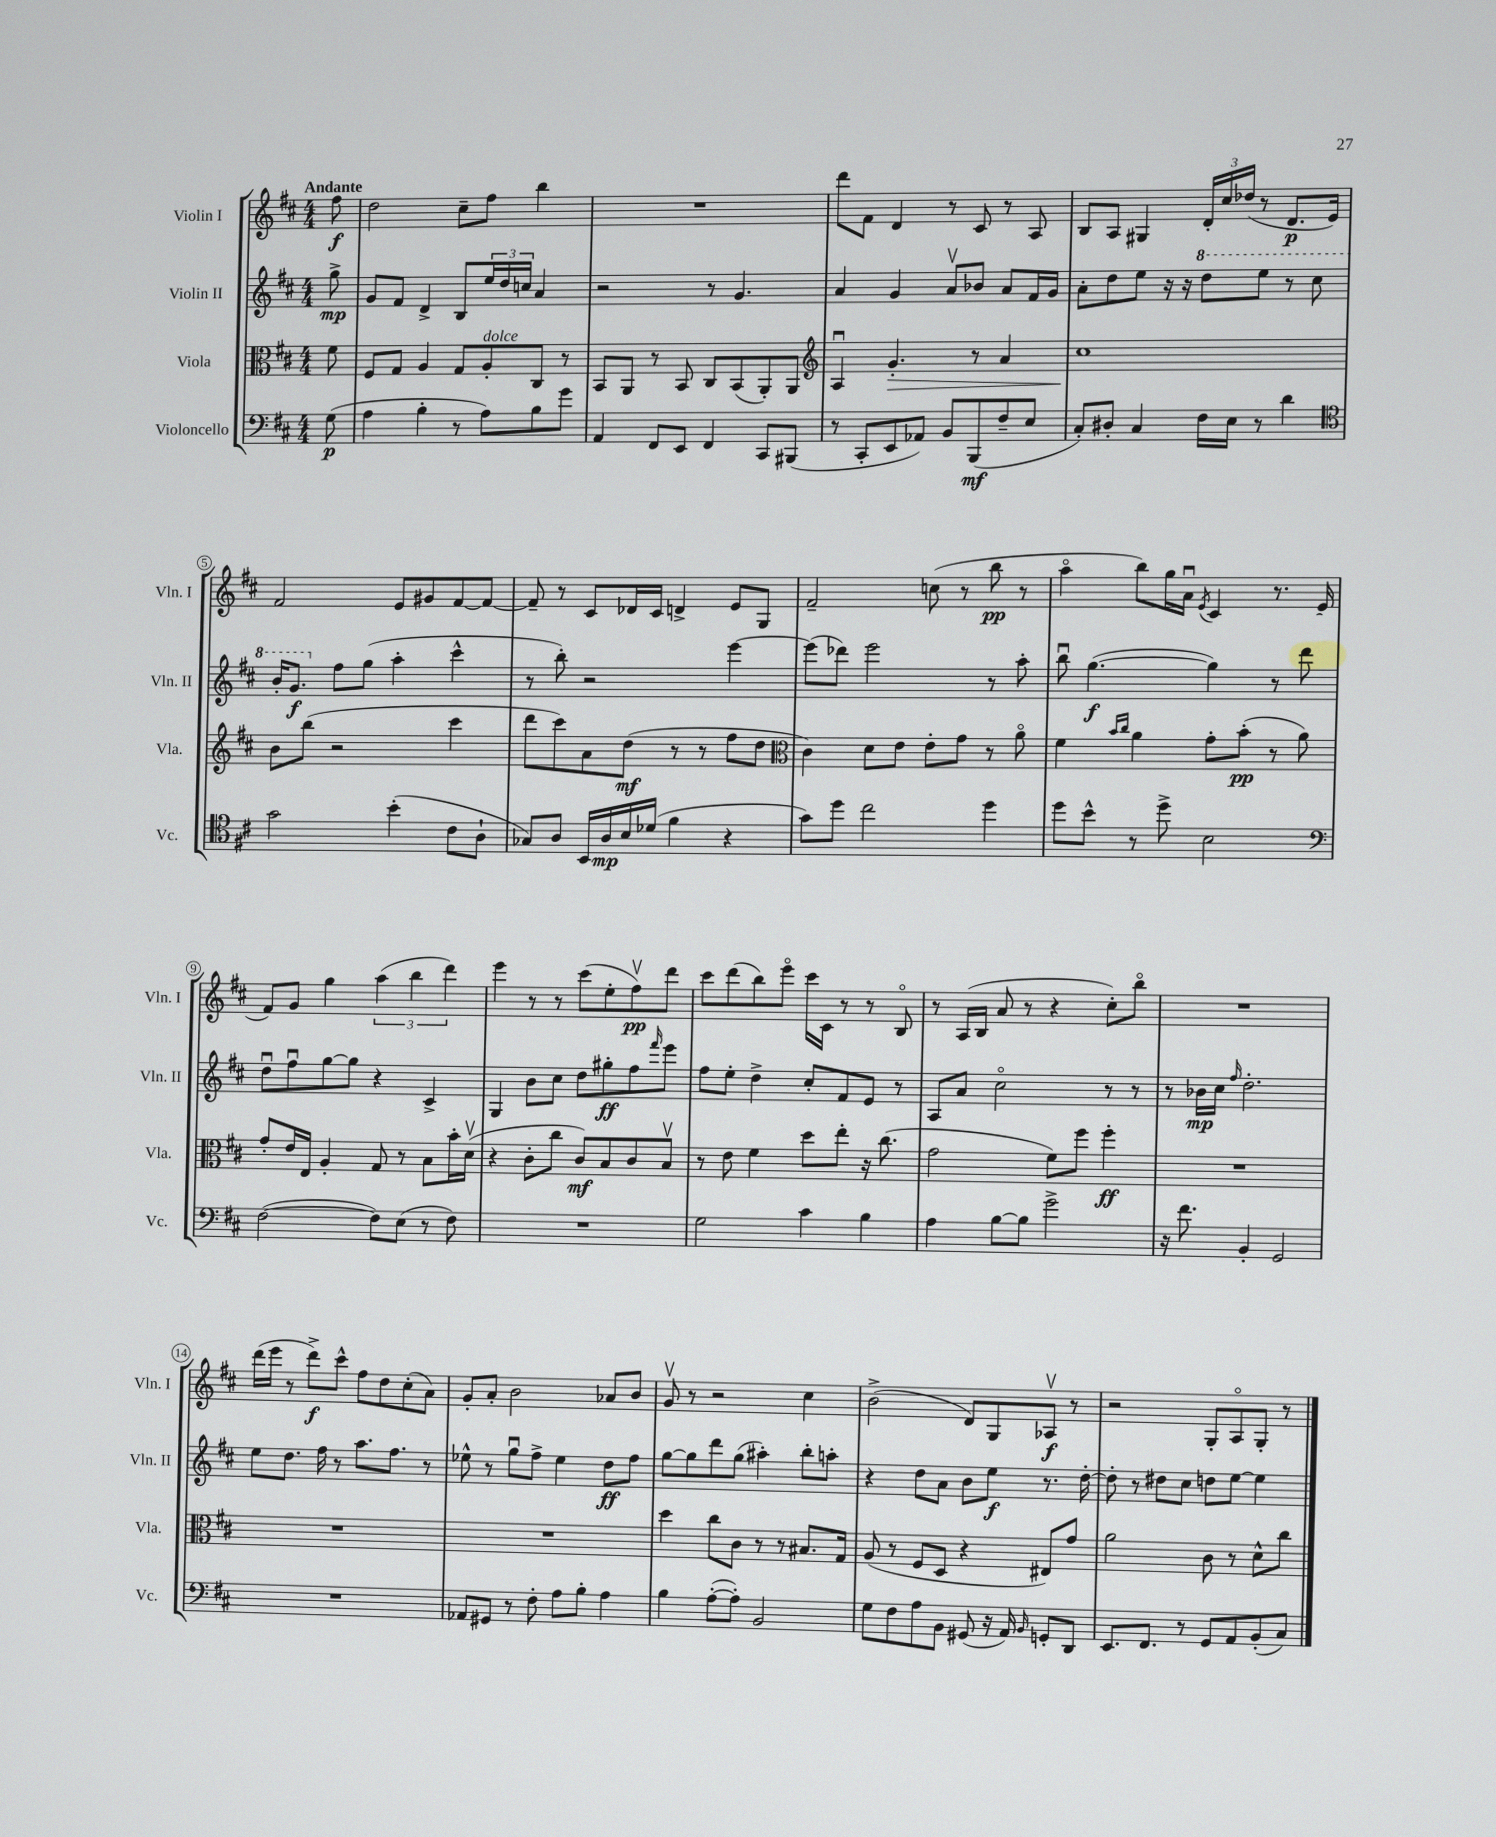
<<
\new StaffGroup <<
\new Staff = "s0" \with { instrumentName = "Violin I" shortInstrumentName = "Vln. I" } {
    \clef treble \key d \major \numericTimeSignature \time 4/4 \partial 8 \tempo "Andante"
    fis''8\f |
    d''2 cis''8-- fis''8 b''4 |
    R1 |
    d'''8 fis'8 d'4 r8 cis'8 r8 a8 |
    b8 a8 gis4 \tuplet 3/2 { d'16-. cis''16 des''16( } r8 d'8.\p e'16) |
    fis'2 e'8 gis'8 fis'8~ fis'8~ |
    fis'8-- r8 cis'8 des'16 cis'16 d'4-> e'8 g8 |
    fis'2-- c''8( r8 b''8\pp r8 |
    a''4\flageolet b''8) g''16 a'16\downbow \acciaccatura { e'8 } cis'4 r8. e'16( |
    fis'8) g'8 g''4 \tuplet 3/2 { a''4( b''4 d'''4) } |
    e'''4 r8 r8 cis'''8( e''8-. fis''8\upbow\pp) d'''8 |
    cis'''8 d'''8( b''8) e'''8\flageolet cis'''16 cis'16 r8 r8 b8\flageolet |
    r8 a16( b16 a'8 r8 r4 cis''8-.) b''8\flageolet |
    R1 |
    d'''16( e'''16 r8 d'''8->\f) cis'''8-^ fis''8 d''8 cis''8-.( a'8) |
    g'8-. a'8-. b'2 aes'8 b'8 |
    g'8\upbow r8 r2 cis''4 |
    b'2->( d'8) g8 aes8\upbow\f r8 |
    r2 g8-. a8\flageolet g8-. r8 \bar "|." |
}
\new Staff = "s1" \with { instrumentName = "Violin II" shortInstrumentName = "Vln. II" } {
    \clef treble \key d \major \numericTimeSignature \time 4/4 \partial 8
    g''8->\mp |
    g'8 fis'8 d'4-> b8 \tuplet 3/2 { e''16 d''16 c''16 } a'4 |
    r2 r8 g'4. |
    a'4 g'4 a'8\upbow bes'8 a'8 fis'16 g'16 |
    a'8-. d''8 e''8 r16 r16 \ottava #1 d'''8 e'''8 r8 cis'''8 |
    b''16-. g''8.\f \ottava #0 fis''8 g''8( a''4-. cis'''4-^ |
    r8 b''8-.) r2 e'''4~ |
    e'''8( des'''8) e'''2 r8 a''8-. |
    b''8\downbow g''4.~\f( g''4) r8 d'''8 |
    d''8\downbow fis''8\downbow g''8~ g''8 r4 cis'4-> |
    g4 b'8 cis''8 d''8 gis''8-.\ff fis''8 \grace { fis'''16 } e'''8 |
    fis''8 e''8-. d''4-> cis''8-. fis'8 e'8 r8 |
    a8 a'8 cis''2\flageolet r8 r8 |
    r8 bes'16\mp cis''16 \grace { fis''16 } d''2.-. |
    e''8 d''8. fis''16 r8 a''8. fis''8. r8 |
    ees''8-^ r8 g''8\downbow fis''8-> ees''4 d''8\ff fis''8 |
    g''8~ g''8 d'''8 g''8( ais''4-.) b''8-. a''8-. |
    r4 d''8 a'8 b'8 e''8\f r8. d''16~-. |
    d''8-. r8 dis''8 cis''8 d''8 e''8~ e''4 \bar "|." |
}
\new Staff = "s2" \with { instrumentName = "Viola" shortInstrumentName = "Vla." } {
    \clef alto \key d \major \numericTimeSignature \time 4/4 \partial 8
    fis'8 |
    fis8 g8 a4 g8 a8-.^\markup { \italic "dolce" } cis8 r8 |
    b,8 a,8 r8 b,8 cis8 b,8( a,8-.) a,8 |
    \clef treble a4\downbow g'4.-.\> r8 a'4 |
    cis''1\! |
    b'8 b''8( r2 cis'''4 |
    d'''8 cis'''8) a'8 d''8\mf( r8 r8 fis''8 d''8 |
    \clef alto cis'4) d'8 e'8 e'8-. g'8 r8 a'8\flageolet |
    fis'4 \grace { b'16 cis''16 } a'4 g'8-. b'8-.\pp( r8 a'8) |
    g'8-. e'16 e16 a4-. g8 r8 b8 b'16-. d'16\upbow( |
    r4 cis'8-. cis''8 cis'8\mf) b8 cis'8 b8\upbow |
    r8 e'8 fis'4 d''8 e''8-. r16 cis''8.( |
    g'2 fis'8) fis''8 fis''4-.\ff |
    R1 |
    R1 |
    R1 |
    d''4 cis''8 cis'8 r8 r8 bis8. g16 |
    a8( r8 fis8 d8 r4 eis8) g'8 |
    a'2 cis'8 r8 d'8-^ cis''8 \bar "|." |
}
\new Staff = "s3" \with { instrumentName = "Violoncello" shortInstrumentName = "Vc." } {
    \clef bass \key d \major \numericTimeSignature \time 4/4 \partial 8
    g8\p( |
    a4 b4-. r8 a8) b8 g'8 |
    a,4 fis,8 e,8 fis,4 cis,8 bis,,8( |
    r8 cis,8-. e,8 aes,8) b,8 b,,8\mf( fis8-- e8 |
    cis8-.) dis8-. cis4 fis16 e16 r8 d'4 |
    \clef tenor g'2 b'4-.( cis'8 a8-! |
    ges8) a8 b,16 a16\mp b16 des'16( fis'4 r4 |
    g'8) d''8 cis''2 d''4 |
    d''8 b'8-^ r8 d''8-> b2 |
    \clef bass fis2~( fis8) e8( r8 fis8) |
    R1 |
    g2 cis'4 b4 |
    a4 b8~ b8 g'2-> |
    r16 fis'8. b,4-. g,2 |
    R1 |
    aes,8 gis,8 r8 fis8-. a8 b8-. a4 |
    b4 a8~-.( a8-.) b,2 |
    g8 fis8 a8 b,8 gis,8( r16 a,16) \grace { b,16 } g,8-. d,8 |
    e,8. fis,8. r8 g,8 a,8 b,8-.( cis8) \bar "|." |
}
>>
>>
\layout { \context { \Score \override BarNumber.stencil = #(make-stencil-circler 0.1 0.3 ly:text-interface::print) } }
